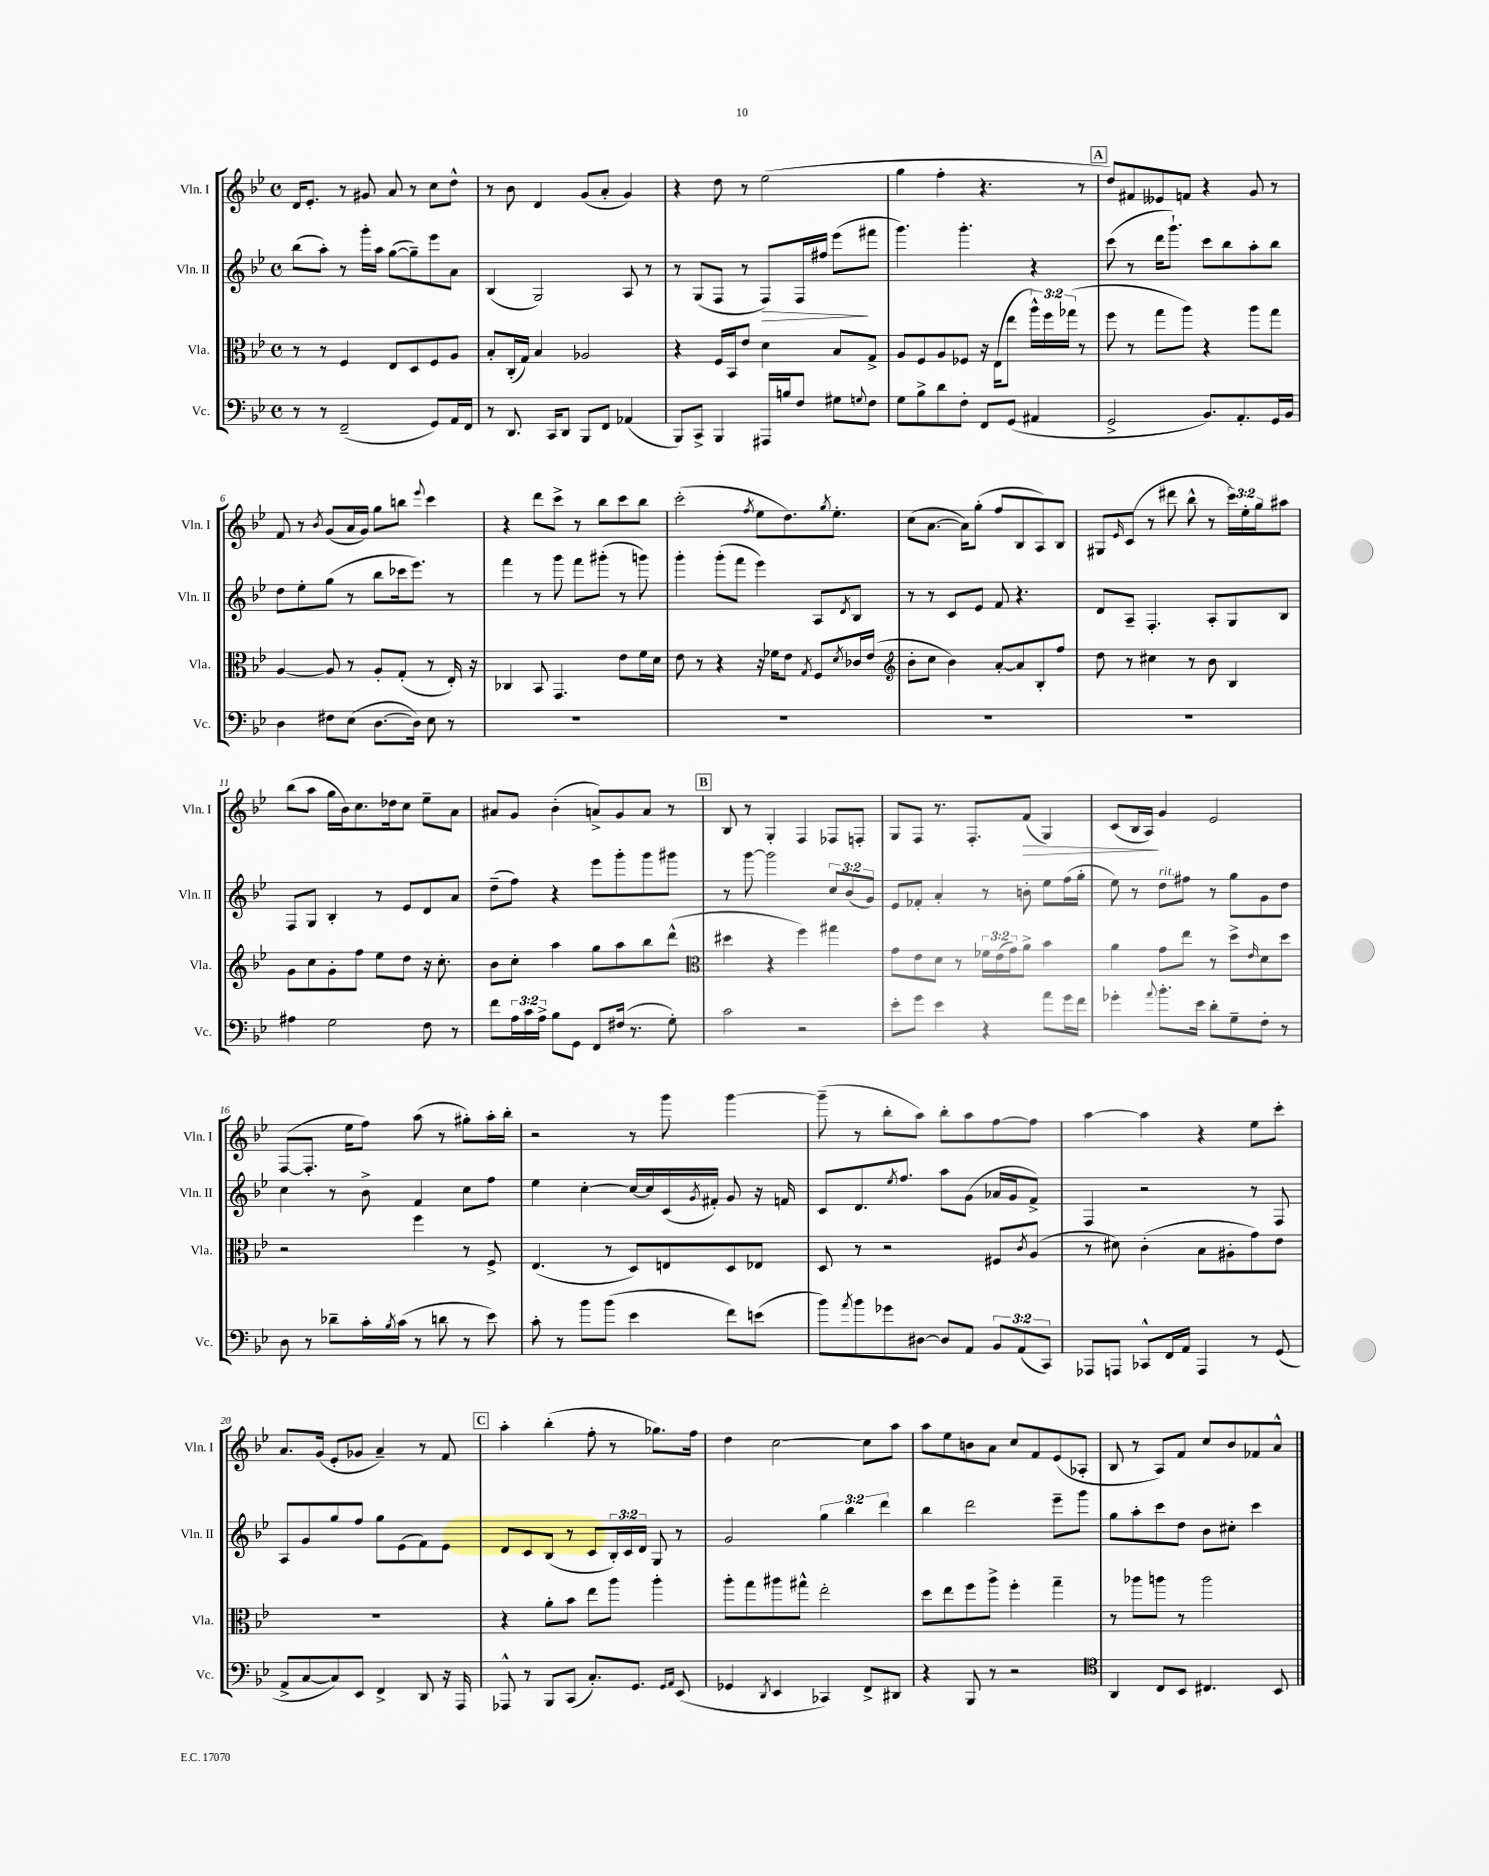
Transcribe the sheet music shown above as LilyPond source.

<<
\new StaffGroup <<
\new Staff = "s0" \with { instrumentName = "Vln. I" shortInstrumentName = "Vln. I" } {
    \clef treble \key bes \major \defaultTimeSignature \time 4/4 \override Staff.TupletNumber.text = #tuplet-number::calc-fraction-text
    d'16 ees'8.-. r8 gis'8 a'8 r8 c''8 d''8-^ |
    r8 bes'8 d'4 g'8( a'8-. g'4) |
    r4 d''8 r8 ees''2( |
    g''4 f''4-. r4. r8 |
    \mark \markup { \box "A" } d''8) fis'8 eeses'8 f'8 r4 g'8 r8 |
    f'8 r8 \acciaccatura { bes'8 } g'8( a'16 g'16) g''8 b''8 \appoggiatura { ees'''8 } c'''4 |
    r4 d'''8 c'''8-> r8 bes''8 c'''8 bes''8 |
    c'''2-.( \acciaccatura { f''8 } ees''8 d''8.) \acciaccatura { g''8 } ees''8.-. |
    c''8( a'8.~ a'16) g''8-.( f''8 bes8 a8) bes8 |
    gis8 \grace { ees'16 } c'8( r8 dis'''8 bes''8-^ r8 \tuplet 3/2 { c'''16) ees''16-. g''16 } ais''8 |
    bes''8( a''8 g''16 bes'16) c''8. des''16 c''8 ees''8-- a'8 |
    ais'8 g'8 bes'4-.( a'8->) g'8 a'8 r8 |
    \mark \markup { \box "B" } bes8 r8 g4-. f4 fes8 f8-. |
    g8 f8 r8. f8.-. f'8\>( g4) |
    c'8( bes16 a16\!) g'4 ees'2 |
    f8~( f8.-. ees''16 f''8) a''8( r8 gis''8-.) a''16-. bes''16-. |
    r2 r8 g'''8 g'''4~ |
    g'''8--( r8 bes''8-. a''8) bes''8-. a''8 f''8~ f''8 |
    a''4~ a''4 r4 ees''8 c'''8-. |
    a'8. g'16( ees'8-. ges'8 a'4--) r8 f'8 |
    \mark \markup { \box "C" } a''4-. bes''4-.( f''8-. r8 ges''8.) f''16 |
    d''4 c''2~ c''8 a''8 |
    a''8 ees''8 b'8 a'8 c''8 f'8 ees'8( aes8-. |
    bes8 r8 a8) f'8 c''8 bes'8 fes'8 a'8-^ \bar "|." |
}
\new Staff = "s1" \with { instrumentName = "Vln. II" shortInstrumentName = "Vln. II" } {
    \clef treble \key bes \major \defaultTimeSignature \time 4/4 \override Staff.TupletNumber.text = #tuplet-number::calc-fraction-text
    bes''8( a''8-.) r8 g'''16-. a''16 g''8~( g''8--) ees'''8 a'8 |
    bes4( g2) a8 r8 |
    r8 g8( f8 r8 f8\>) f16 fis''16 ees'''8\!( fis'''8 |
    g'''4.) g'''4.-. r4 |
    \mark \markup { \box "A" } c'''8( r8 d'''16 g'''8.-!) c'''8 bes''8 a''8-. bes''8 |
    d''8 ees''8-. g''8( r8 bes''8 ces'''16 ees'''8.) r8 |
    f'''4 r8 g'''8 f'''8 gis'''8-.( r8 g'''8) |
    g'''4-. g'''8-.( f'''8 ees'''4) a8 \acciaccatura { d'8 } bes8 |
    r8 r8 c'8 ees'8 f'8 r4. |
    d'8 a8-- f4.-. a8-. g8 bes8 |
    f8 g8 bes4-. r8 ees'8 d'8 a'8 |
    d''8--( f''8) r4 ees'''8 g'''8-. g'''8 gis'''8 |
    \mark \markup { \box "B" } r8 g'''8~ g'''2 \tuplet 3/2 { c''8 bes'8( g'8) } |
    ees'8 fes'8-. a'4-. r8 b'8-. ees''8 f''16( g''16-. |
    ees''8) r8 d''8^\markup { \italic "rit." } fis''8 r8 g''8 g'8 d''8 |
    c''4 r8 bes'8-> f'4 c''8 f''8 |
    ees''4 c''4~-. c''16~ c''16 c'16( \acciaccatura { g'8 } fis'16-.) g'8 r16 f'16 |
    c'8 d'8. \acciaccatura { ees''8 } f''8. a''8 g'8( aes'16 g'16 f'8->) |
    f4 r2 r8 f8 |
    a8 g'8 g''8 f''8 g''8 ees'8( f'8) ees'8 |
    \mark \markup { \box "C" } d'8 c'8 bes8( r8 c'8 \tuplet 3/2 { bes16-.) c'16 d'16 } g8 r8 |
    g'2 \tuplet 3/2 { g''4 bes''4 d'''4 } |
    bes''4 d'''2 ees'''8-- g'''8 |
    g''8 a''8-. c'''8 d''8 bes'8 cis''8-. c'''4 \bar "|." |
}
\new Staff = "s2" \with { instrumentName = "Vla." shortInstrumentName = "Vla." } {
    \clef alto \key bes \major \defaultTimeSignature \time 4/4 \override Staff.TupletNumber.text = #tuplet-number::calc-fraction-text
    r8 r8 f4 ees8 d8 f8 a8 |
    bes8-. c16-.( g16) bes4 aes2 |
    r4 f16 bes,16 ees'8 d'4 bes8 g8-> |
    a8 f8 a8 fes8 r16 ees16( ees''8 \tuplet 3/2 { a''16-^) f''16 ges''16( } r8 |
    \mark \markup { \box "A" } f''8 r8 g''8 a''8) r4 a''8 g''8 |
    a4~ a8 r8 a8-. g8-.( r8 ees16-.) r16 |
    ces4 bes,8 g,4. ees'8 f'16 d'16 |
    ees'8 r8 r4 r16 fes'16 ees'8 \acciaccatura { g8 } f8 \acciaccatura { d'8 } ces'16 ees'16( |
    \clef treble bes'8-. c''8 bes'4) a'8~-. a'8 bes8-. f''8 |
    d''8 r8 cis''4 r8 bes'8 bes4 |
    g'8 c''8 g'8-. f''8 ees''8 d''8 r16 c''8.-. |
    bes'8 c''8-. a''4 g''8 a''8 bes''8 d'''8-^( |
    \mark \markup { \box "B" } \clef alto dis''4 r4 f''4) gis''4 |
    g'8 ees'8 d'8 r8 \tuplet 3/2 { fes'16 ees'16( g'16) } a'8-> bes'4 |
    a'4 g'8 ees''8 r8 d''8-> \grace { ees'16 } d'8 d''8 |
    r2 f''4 r8 f8-> |
    ees4.( r8 d8) e8 d8 ees8 |
    d8 r8 r2 fis8 \acciaccatura { c'8 } a8( |
    r8 dis'8) c'4-.( bes8 ais8-. g'8) ees'8 |
    R1 |
    \mark \markup { \box "C" } r4 a'8-. bes'8 ees''8 a''8 a''4-. |
    a''8-. g''8 ais''8 gis''8-^ ees''2-. |
    d''8 ees''8 f''8 a''8-> f''4-. g''4-- |
    r8 aes''8 a''8 r8 a''2 \bar "|." |
}
\new Staff = "s3" \with { instrumentName = "Vc." shortInstrumentName = "Vc." } {
    \clef bass \key bes \major \defaultTimeSignature \time 4/4 \override Staff.TupletNumber.text = #tuplet-number::calc-fraction-text
    r8 r8 f,2--( g,8) a,16 f,16 |
    r8 d,8. c,16 d,8 bes,,8 f,8 aes,4( |
    bes,,8) c,8-> bes,,4 ais,,16 b16 f8 gis8 \appoggiatura { g8 } f8 |
    g8 bes8-> d'8 f8-. f,8 g,8( ais,4 |
    \mark \markup { \box "A" } g,2-> bes,8.) a,8.-. g,16 bes,16 |
    d4 fis8 ees8( d8.~ d16) ees8 r8 |
    R1 |
    R1 |
    R1 |
    R1 |
    ais4 g2 f8 r8 |
    f'8 \tuplet 3/2 { a16 c'16 a16-> } bes8 g,8 f,8 fis16( r8. g8-.) |
    \mark \markup { \box "B" } c'2 r2 |
    ees'8-. g'8 ees'4 r4 a'8 g'16 f'16 |
    ges'4-. \appoggiatura { a'8 } bes'8.-. ees'16 d'8-. g8-- f8-. r8 |
    d8 r8 des'8-- c'16-. \acciaccatura { bes8 } c'16( r8 d'8 r8 ees'8) |
    c'8-. r8 bes'8 bes'8( ees'4 f'8) e'8( |
    bes'8) \acciaccatura { a'8 } bes'8 ges'8 dis8~ dis8 a,8 \tuplet 3/2 { bes,8 a,8( c,8) } |
    aes,,8 a,,8 ces,8-^ f,16 a,16 a,,4 r8 g,8( |
    a,8-> c8~ c8) ees,8 f,4-> d,8 r16 a,,16 |
    \mark \markup { \box "C" } aes,,8-^ r8 bes,,8 c,8( c8.-.) g,8. \grace { g,16 a,16 } ees,8( |
    ges,4 \acciaccatura { d,8 } ees,4 ces,4) f,8-> dis,8 |
    r4 bes,,8 r8 r2 |
    \clef tenor a,4 c8 bes,8 cis4. bes,8 \bar "|." |
}
>>
>>
